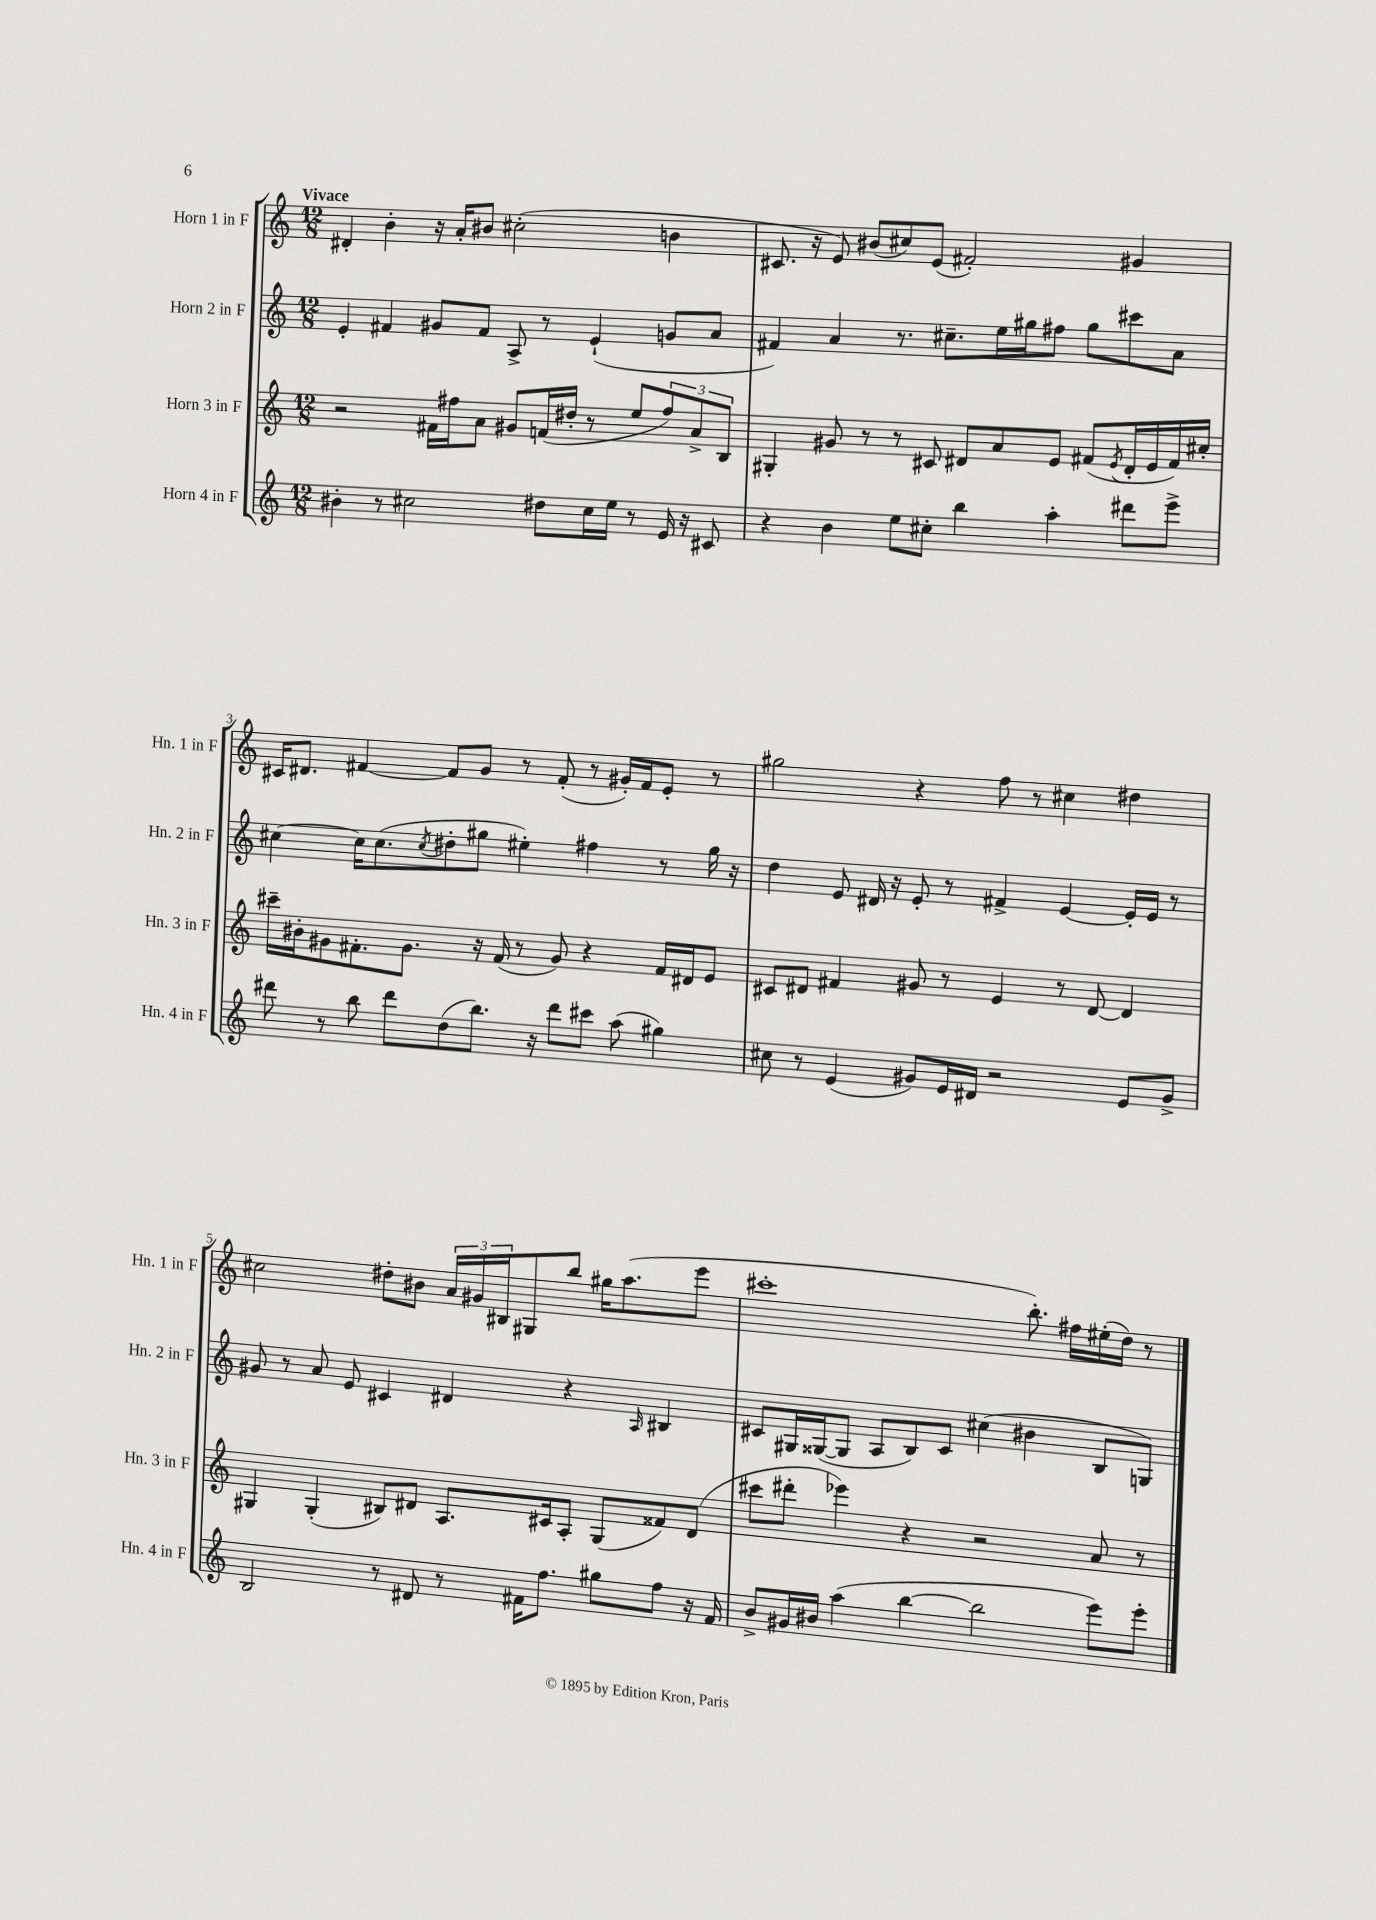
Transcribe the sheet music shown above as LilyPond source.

<<
\new StaffGroup <<
\new Staff = "s0" \with { instrumentName = "Horn 1 in F" shortInstrumentName = "Hn. 1 in F" } {
    \clef treble \key c \major \numericTimeSignature \time 12/8 \tempo "Vivace"
    dis'4-. b'4-. r16 a'16-. bis'8 cis''2-.( b'4 |
    cis'8. r16 e'8) bis'8( cis''8) e'8( fis'2-.) gis'4 |
    cis'16 dis'8. fis'4~ fis'8 g'8 r8 fis'8-.( r8 gis'16-.) fis'16 e'8-. r8 |
    gis''2 r4 f''8 r8 cis''4 dis''4 |
    cis''2 dis''8-. bis'8 \tuplet 3/2 { a'16 gis'16 bis16 } gis8 b''8 gis''16 a''8.( e'''8 |
    cis'''1-. b''8.-.) fis''16 eis''16-.( d''16) r8 \bar "|." |
}
\new Staff = "s1" \with { instrumentName = "Horn 2 in F" shortInstrumentName = "Hn. 2 in F" } {
    \clef treble \key c \major \numericTimeSignature \time 12/8
    e'4-. fis'4 gis'8 fis'8 a8-> r8 e'4-!( g'8 a'8 |
    fis'4) a'4 r8. cis''8.-- e''16 gis''16 fis''8 gis''8 cis'''8 a'8 |
    cis''4~ cis''16 cis''8.( \acciaccatura { cis''8 } dis''8-. gis''8 eis''4-.) fis''4 r8 gis''16 r16 |
    d''4 e'8 dis'16 r16 e'8-. r8 fis'4-> e'4~ e'16-. e'16 r8 |
    gis'8 r8 a'8 e'8 cis'4 dis'4 r4 \grace { a16 } bis4 |
    cis'8 gis16 gisis16~( gisis8 a8 b8) cis'8 cis''4( bis'4 b8 g8) \bar "|." |
}
\new Staff = "s2" \with { instrumentName = "Horn 3 in F" shortInstrumentName = "Hn. 3 in F" } {
    \clef treble \key c \major \numericTimeSignature \time 12/8
    r2 fis'16 fis''16 a'8 gis'8 f'16( dis''16-. r8 e''8 \tuplet 3/2 { fis''8) a'8-> b8 } |
    gis4-. gis'8 r8 r8 cis'8 dis'8 a'8 e'8 fis'8( \acciaccatura { e'8 } dis'16-. e'16 fis'16) cis''16-. |
    cis'''16-- bis'16-. gis'8 fis'8.-. gis'8. r16 fis'16( r8 gis'8) r4 fis'16 dis'16 e'8 |
    cis'8 dis'8 fis'4 gis'8 r8 e'4 r8 dis'8~ dis'4 |
    gis4 gis4-.( bis8) dis'8 a8. cis'16 a8-. gis8( fisis'8) dis'8( |
    cis'''8 dis'''8-. ees'''4) r4 r2 a'8 r8 \bar "|." |
}
\new Staff = "s3" \with { instrumentName = "Horn 4 in F" shortInstrumentName = "Hn. 4 in F" } {
    \clef treble \key c \major \numericTimeSignature \time 12/8
    bis'4-. r8 cis''2 dis''8 cis''16 e''16 r8 e'16 r16 cis'8 |
    r4 b'4 e''8 cis''8-. b''4 a''4-. dis'''8 e'''8-> |
    dis'''8 r8 b''8 dis'''8 d''8( b''8.) r16 dis'''8 cis'''8 a''8( gis''4) |
    cis''8 r8 e'4( gis'8) e'16 dis'16 r2 e'8 gis'8-> |
    b2 r8 dis'8 r8 fis'16 f''8. gis''8 f''8 r16 fis'16 |
    b'8-> gis'16 bis'16 a''4( b''4~ b''2 e'''8) e'''8-. \bar "|." |
}
>>
>>
